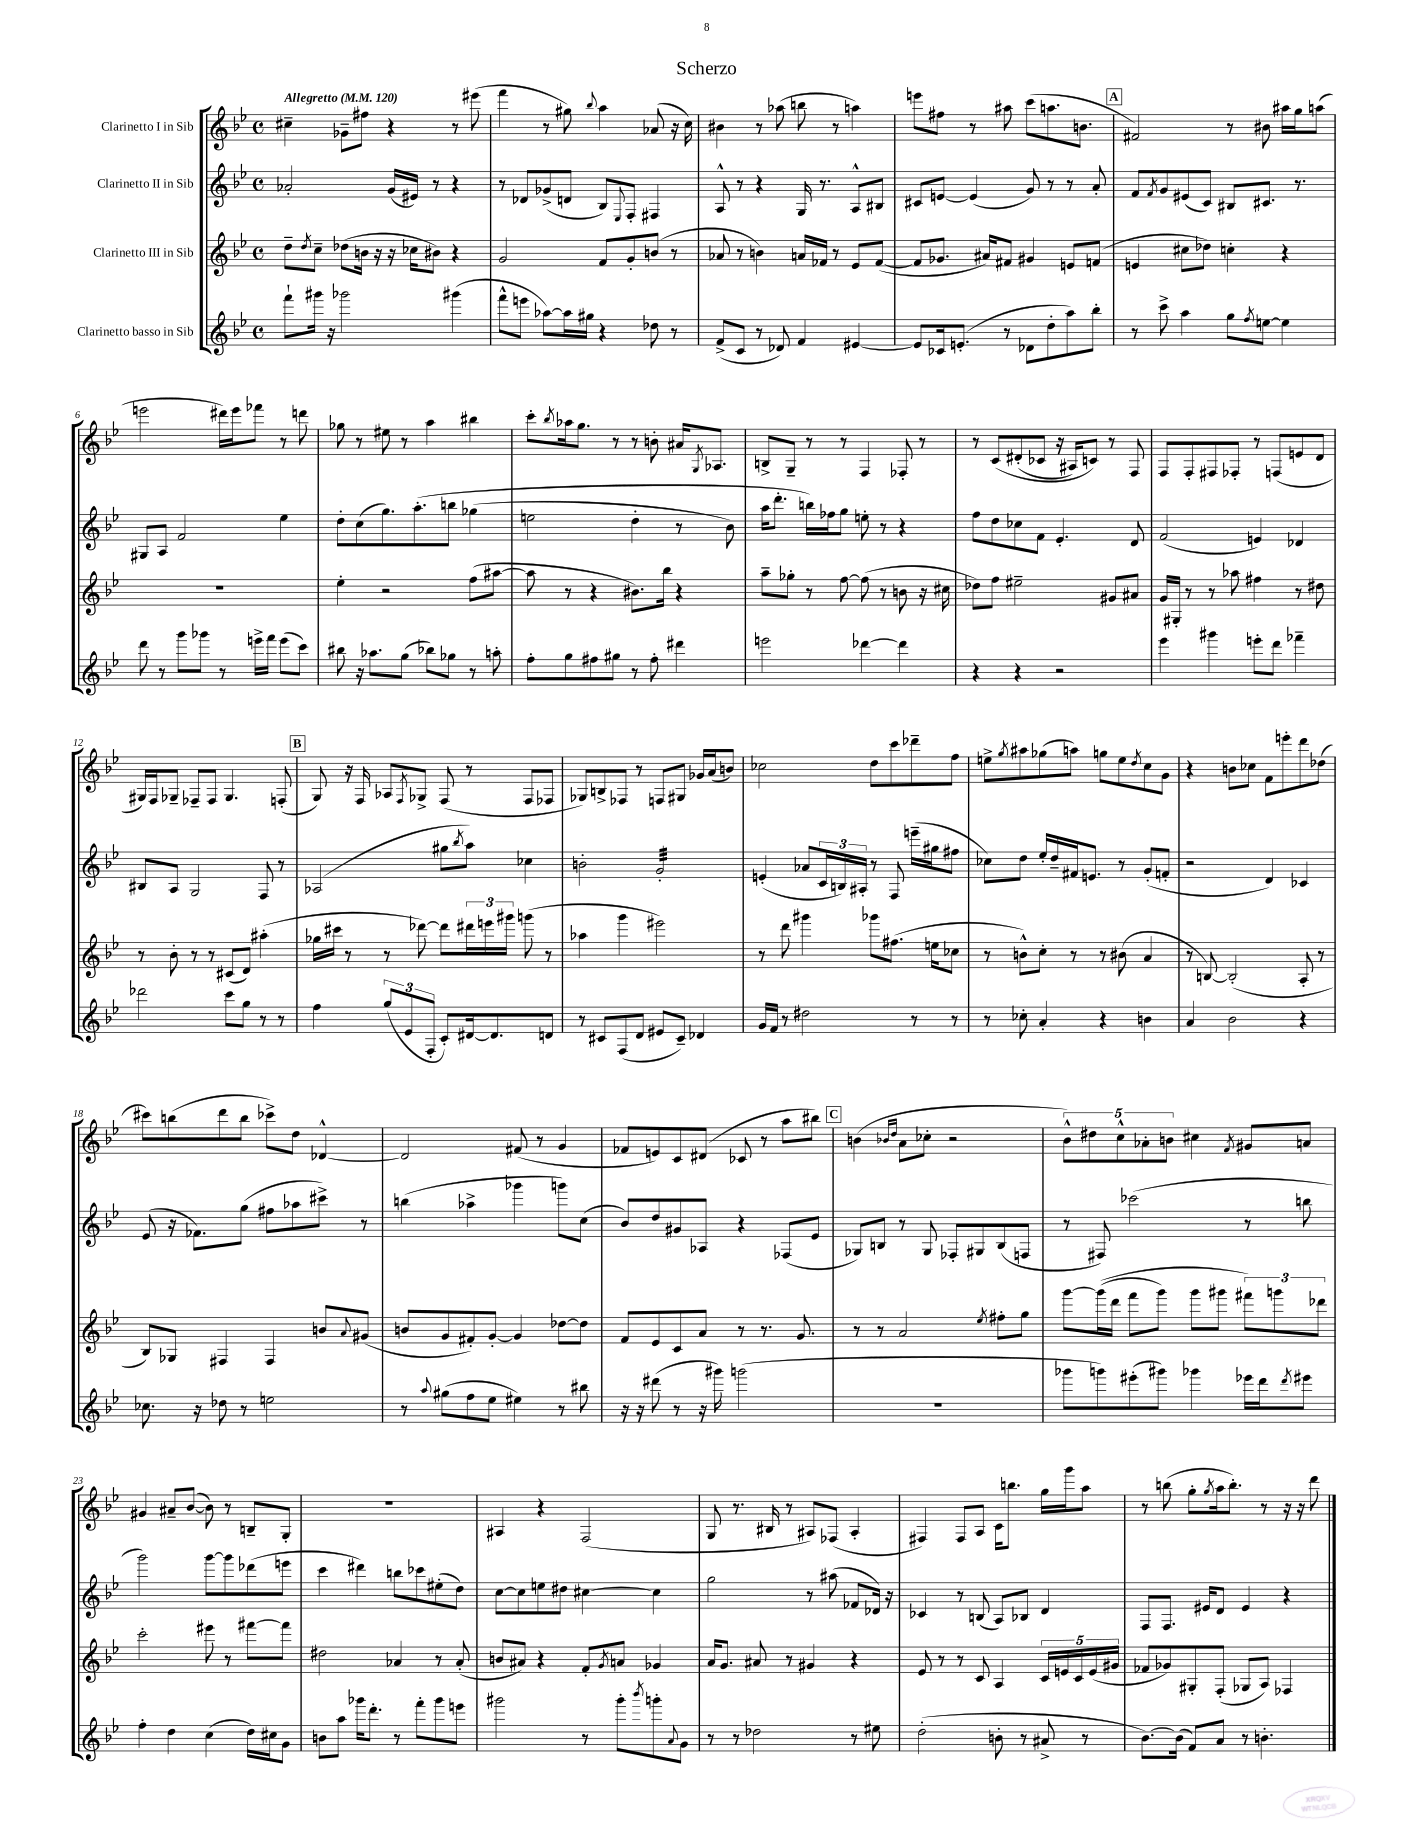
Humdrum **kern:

**kern	**kern	**kern	**kern
*staff4	*staff3	*staff2	*staff1
*clefG2	*clefG2	*clefG2	*clefG2
*k[b-e-]	*k[b-e-]	*k[b-e-]	*k[b-e-]
*M4/4	*M4/4	*M4/4	*M4/4
*met(c)	*met(c)	*met(c)	*met(c)
*MM120	*MM120	*MM120	*MM120
8fff`	8dd~	2a-'	4cc#~
.	8qdd	.	.
16ggg#	8cc~	.	.
16r	.	.	.
2ggg-	(8dd-	.	8g-~
.	16b	.	8ff#
.	16r	.	.
.	16r	(16g	4r
.	16cc-	16e#)	.
.	8b#)	8r	.
(4ggg#	4r	4r	8r
.	.	.	(8eee#
=	=	=	=
8fff^^	2g	8r	4fff
8eee	.	8d-	.
[8aa-)	.	(8g-^	8r
16aa-]	.	8d	8gg#)
16gg#	.	.	.
.	.	.	8qqbb-
4r	8f	8B-)	4aa
.	.	8qqE-	.
.	8g'	8F'	.
8dd-	(8b	4F#	(8a-
8r	8r	.	16r
.	.	.	16cc)
=	=	=	=
(8f^	8a-	8A^^	4b#
8c	8r	8r	.
8r	4b)	4r	8r
8d-)	.	.	(8aa-
4f	16a	16G	8bb
.	16f-	8.r	.
.	8r	.	8r
[4e#	8e-	8A^^	4aa)
.	([8f-	8B#	.
=	=	=	=
8e#]	8f-]	8c#	8eee
16c-	8.g-	[8e	8ff#
(8.e'	.	.	.
.	.	(4e]	8r
.	16a#)	.	.
8r	8f#	.	8aa#
8d-	4g#	8g)	(8ccc
8dd'	.	8r	8.aa
8aa)	8e	8r	.
.	.	.	8.b
8bb-'	(8f	8a'	.
=	=	=	=
8r	4e	8f	2f#)
.	.	8qf	.
8ccc^	.	8g	.
4aa	8cc#	(8e#	.
.	8dd-)	8c)	.
8gg	4cc'	8B#	8r
8qff	.	.	.
[8ee	.	8.c#	8b#
4ee]	4r	.	16aa#
.	.	8.r	16gg
.	.	.	(8aa
=	=	=	=
8ddd	1r	8G#	2eee
8r	.	8A	.
8ggg	.	2f	.
8ggg-	.	.	.
8r	.	.	16ddd#)
.	.	.	16eee
16eee^	.	.	8fff-
16fff	.	.	.
(8eee	.	4ee-	8r
8ccc)	.	.	8ddd
=	=	=	=
8bb#	4ee-'	8dd'	8gg-
16r	.	(8cc	8r
8.aa-	.	.	.
.	2r	8.gg)	8ee#
(8gg	.	.	8r
.	.	&(8.aa'	.
8bb-)	.	.	4aa
8gg-	.	8bb	.
8r	(8ff	(4gg-	4bb#
8aa'	[8aa#	.	.
=	=	=	=
8ff'	8aa#]	2ee	8ccc'
.	.	.	8qbb-
8gg	8r	.	16aa-
.	.	.	8.gg
8ff#	4r	.	.
8gg#	.	.	8r
8r	8.b#)	4dd'	8r
8ff#'	.	.	8b'
.	16bb-	.	.
4ddd#	4r	8r	16a#
.	.	.	8qG
.	.	.	8.A-
.	.	8b-)	.
=	=	=	=
2eee	8aa~	16aa	8B^
.	.	8.ddd'	.
.	8gg-'	.	8G~
.	8r	16bb&)	8r
.	.	16ff-	.
.	[8ff	8gg	8r
[4ddd-	(8ff]	8ee'	4F
.	8r	8r	.
4ddd-]	8b	4r	8F-'
.	16r	.	8r
.	16cc#	.	.
=	=	=	=
4r	8dd-)	8ff	8r
.	8ff	8dd	&(8c
4r	2ee#~	8cc-	(8d#'
.	.	8f	8c-
2r	.	4.e-'	16r
.	.	.	16A#)
.	.	.	8c&)
.	8g#	.	8r
.	8a#	8d	8F
=	=	=	=
4eee-	16g	(2f	8F
.	16G#'	.	.
.	8r	.	8F'
4ggg#	8r	.	8F#
.	8aa-	.	8F-'
8eee'	4ff#	4e)	8r
8ddd	.	.	(8F
4fff-~	8r	4d-	8e
.	8dd#	.	8d
=	=	=	=
2ddd-	8r	8B#	16G#)
.	.	.	16F
.	8b-'	8A	8G-~
.	8r	2G	8F-~
.	8r	.	8F-
8ccc	(8c#	.	4.G-
8gg	8d)	.	.
8r	(4aa#'	8F	.
8r	.	8r	(8F'
=	=	=	=
4ff	16gg-	(2A-	8G)
.	16ccc#	.	.
.	8r	.	16r
.	.	.	16F
(12gg	8r	.	8A-
12e-	.	.	.
.	.	.	8qF
.	[8ddd-)	.	8G-^
12F'	.	.	.
8c')	8ddd-]	8gg#	(8F
.	.	8qbb-	.
[16d#	24ddd#	8aa)	8r
.	24eee	.	.
8.d#]	.	.	.
.	24ggg#	.	.
.	(8ggg	4cc-	8F
8d	8r	.	8F-
=	=	=	=
8r	4aa-	2b'	8G-)
8c#	.	.	8B^
(8F	4ggg	.	8F-
8d	.	.	8r
8e#	2eee#)	2g'	8F
8c#~)	.	.	8G#
4d-	.	.	16g-
.	.	.	(16a
.	.	.	8b)
=	=	=	=
16g	8r	(4e'	2cc-
16f	.	.	.
8r	8ddd	.	.
2dd#	4ggg#	8a-	.
.	.	24c	.
.	.	24B)	.
.	.	24A#'	.
.	8ggg-	8r	8dd
.	(8.ff#	8F	8ccc
8r	.	(16eee~	8ddd-~
.	16ee	16gg#	.
8r	8cc-	8ff#	8ff
=	=	=	=
8r	8r	8cc-)	8ee^
.	.	.	8qgg
8cc-'	8b^^)	8dd	8aa#
4a'	8cc'	16ee-'	(8gg-
.	.	16dd~	.
.	8r	16f#	8aa)
.	.	8.e	.
4r	8r	.	8gg
.	(8b#	8r	8ee
.	.	.	8qdd
4b	4a	(8g'	8cc
.	.	8f'	8g
=	=	=	=
4a	8r	2r	4r
.	[8B)	.	.
2b-	(2B']	.	8b
.	.	.	8cc-
.	.	4d)	8f
.	.	.	8eee'
4r	8A'	4c-	8ddd
.	8r	.	(8dd-
=	=	=	=
8.cc-	8B-)	(8e-	8ccc#)
.	8G-	16r	(8bb
16r	.	8.f-)	.
8dd-	4F#	.	8ddd
8r	.	(8gg	8bb
2ee	4F#	8ff#	8ccc-^)
.	.	8aa-	8dd
.	8b	8ccc#^)	[4d-^^
.	8qqa	.	.
.	(8g#	8r	.
=	=	=	=
8r	8b	(4bb	2d-]
8qqaa	.	.	.
(8gg#	8g	.	.
8ff	8f#')	4aa-^	.
8ee-	[8g'	.	.
4ee#)	4g]	4ggg-	(8f#
.	.	.	8r
8r	[8dd-	8ggg)	4g
8bb#	8dd-]	(8cc	.
=	=	=	=
16r	8f	8b-)	8f-
16r	.	.	.
(8ddd#	8e-	8dd	8e)
8r	8c	8g#	8c
16r	8a	8A-	(8d#
16ggg#)	.	.	.
(2ggg	8r	4r	8c-
.	8.r	.	8r
.	.	(8F-	8aa
.	8.g	.	.
.	.	8e-	8bb#)
=	=	=	=
1r	8r	8G-)	(4b
.	8r	8B	.
.	.	.	16qqb-
.	.	.	16qqdd
.	2a	8r	8a
.	.	8G-	8cc-'
.	.	8F-'	2r
.	.	8G#	.
.	8qee-	.	.
.	8ff#'	(8B	.
.	8gg	8F	.
=	=	=	=
8ggg-	[8ggg	8r	10b-^^)
.	.	.	10dd#
8ggg)	&((16ggg]	8F#)	.
.	16ddd	.	.
.	.	.	10cc^^
(8eee#'	8fff	(2ccc-	.
.	.	.	10a-'
8ggg#)	8ggg)	.	.
.	.	.	10b
4ggg-	8ggg	.	4cc#
.	8ggg#	.	.
.	.	.	8qf
16eee-	12fff#&)	8r	8g#
16ddd	.	.	.
.	12ggg	.	.
8qddd	.	.	.
8eee#	.	8bb	8a
.	12ddd-	.	.
=	=	=	=
4ff'	2ccc'	2ggg)	4g#
4dd	.	.	8a#~
.	.	.	([8b-
(4cc	8eee#	[8ggg	8b-])
.	8r	8ggg]	8r
16dd)	[8fff#	(8ddd-	8B~
16cc#	.	.	.
8g	8fff#]	8eee	8G'
=	=	=	=
8b	2dd#	4ccc	1r
8aa	.	.	.
16ggg-	.	4ddd#)	.
8.ddd'	.	.	.
8r	4a-	8bb	.
8fff'	.	8ccc-	.
8ggg-	8r	(8ee#'	.
8eee	(8a-'	8dd)	.
=	=	=	=
2ggg#	8b	[8cc	4A#
.	8a#)	8cc]	.
.	4r	8ee	4r
.	.	8dd#	.
8r	8f'	[4cc#	(2F
.	8qg	.	.
8ggg#'	8a	.	.
8qbbb-	.	.	.
8ggg'	4g-	4cc#]	.
8qqa	.	.	.
8g	.	.	.
=	=	=	=
8r	16a	2gg	8G
.	8.g	.	.
8r	.	.	8.r
2dd-	8a#	.	.
.	.	.	16B#
.	8r	.	8r
.	4g#	8r	8A#)
.	.	(8aa#	(8F-
8r	4r	8f-	4A#'
8ee#	.	16d-)	.
.	.	16r	.
=	=	=	=
(2dd'	8e-	4c-	4F#)
.	8r	.	.
.	8r	8r	8F#
.	8c	(8B	8A
8b'	4A	8A)	16c
.	.	.	8.bb
8r	.	8B-	.
8a#^	20c	4d	16gg
.	20e	.	.
.	.	.	16ggg
.	20c	.	.
8r	.	.	8aa
.	(20e	.	.
.	20g#	.	.
=	=	=	=
[8.b-)	8f-	8F	8r
.	8g-)	8.F	(8bb
(16b-]	.	.	.
8f)	8G#'	.	8gg'
.	.	16e#	.
.	.	.	8qgg
8a	(8F'	8d	16aa
.	.	.	8.bb')
8r	8G-	4e#	.
4.b'	8A)	.	8r
.	4F-	4r	16r
.	.	.	16r
.	.	.	8ddd
==	==	==	==
*-	*-	*-	*-
